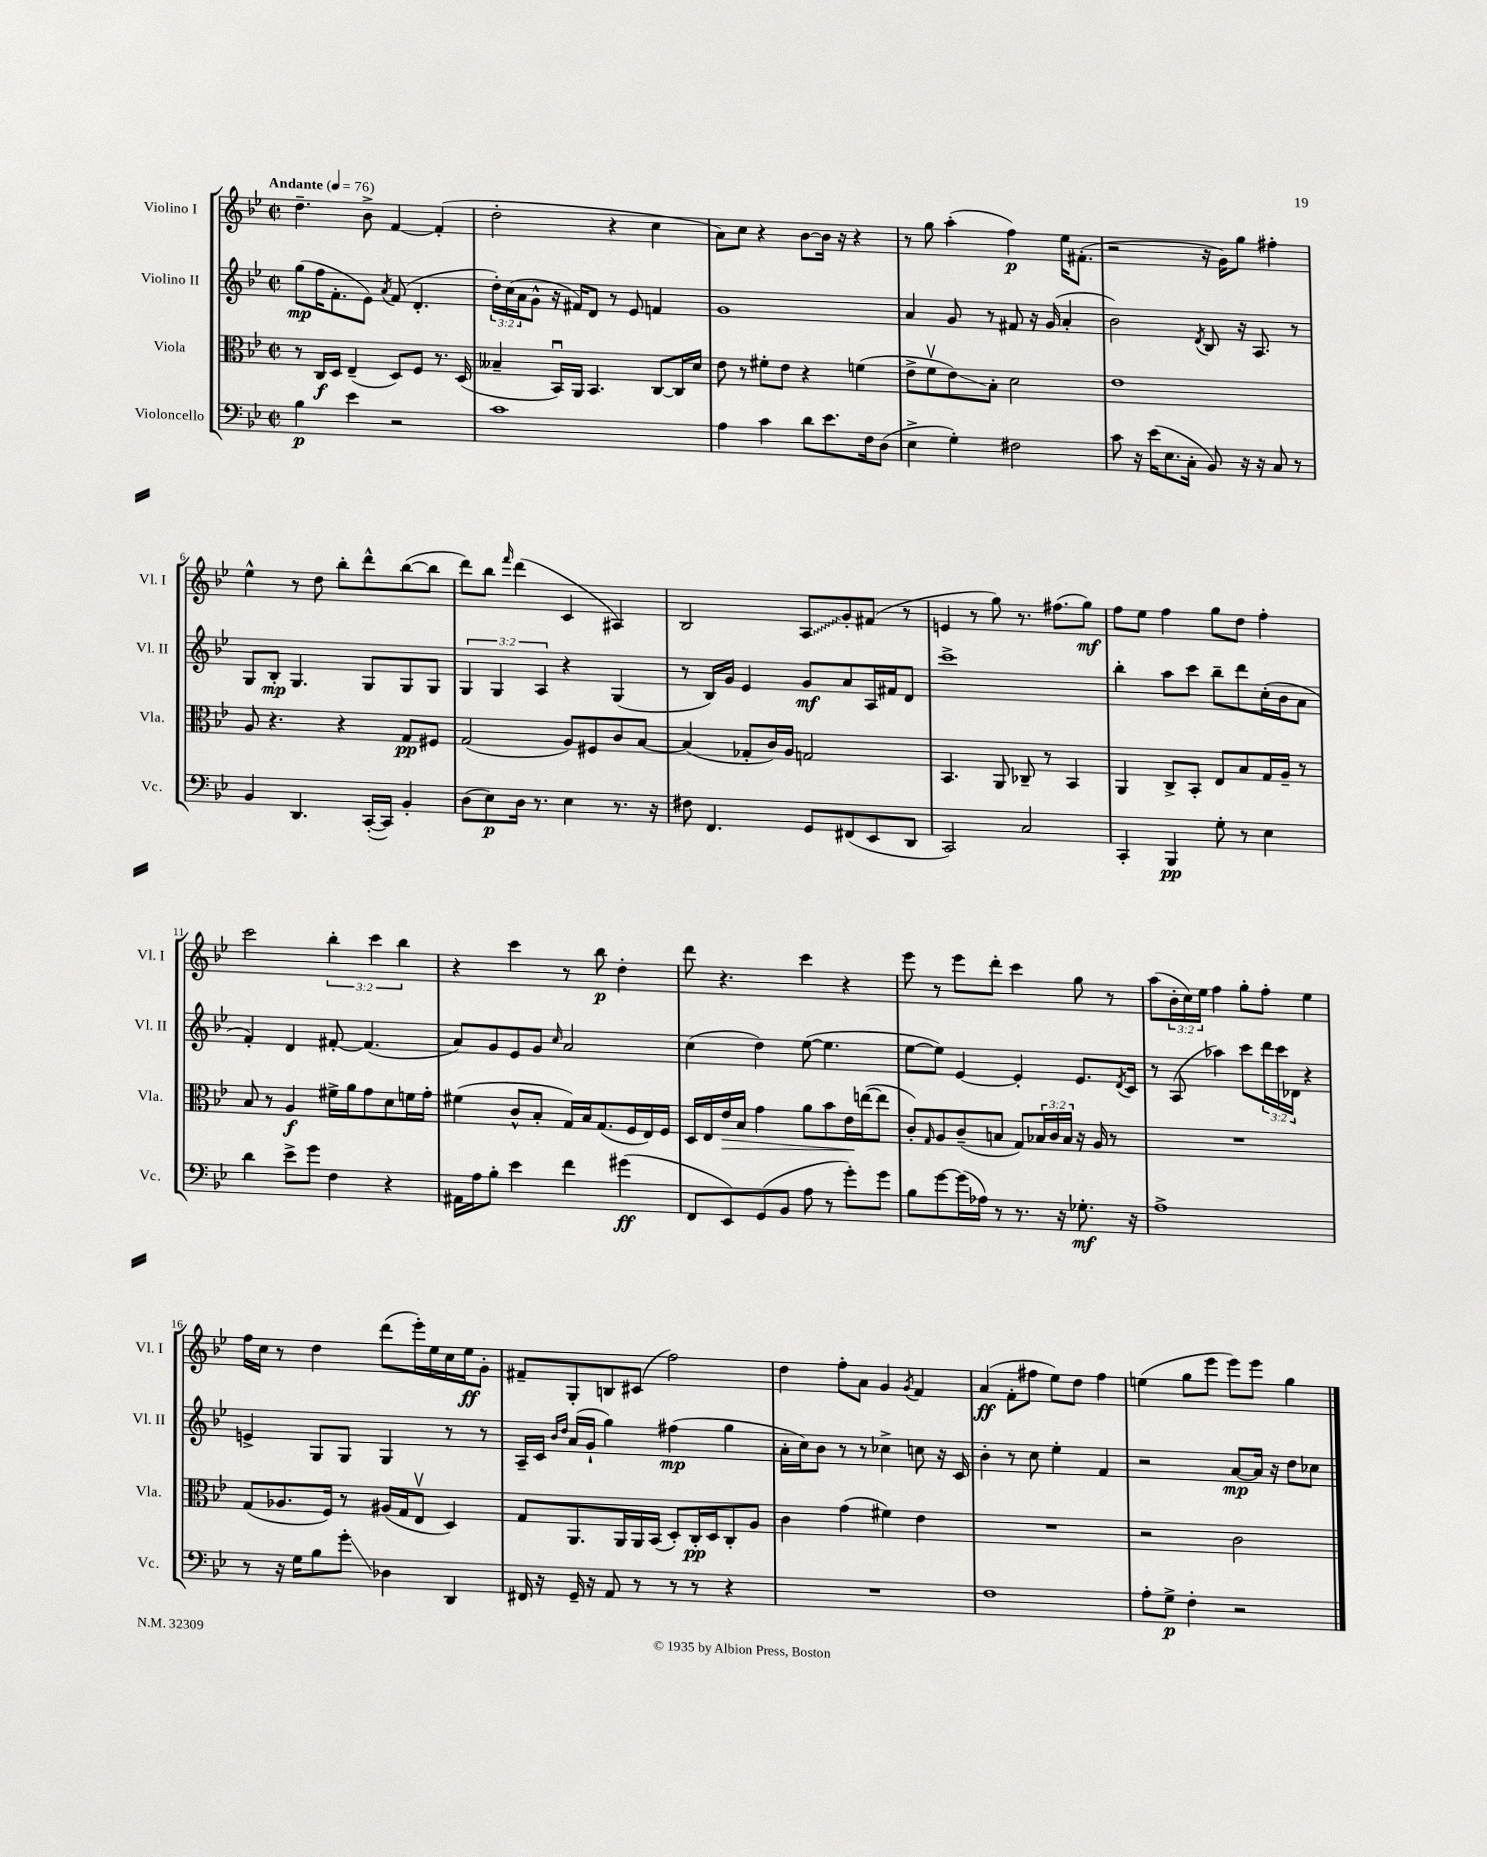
<<
\new StaffGroup <<
\new Staff = "s0" \with { instrumentName = "Violino I" shortInstrumentName = "Vl. I" } {
    \clef treble \key bes \major \defaultTimeSignature \time 2/2 \override Staff.TupletNumber.text = #tuplet-number::calc-fraction-text \tempo "Andante" 4 = 76
    d''4.-- bes'8-> f'4~ f'4-.( |
    d''2-. r4 c''4 |
    a'8) c''8 r4 bes'8~ bes'16 r16 r4 |
    r8 g''8 a''4-.( f''4\p) ees''16 fis'8.-.( |
    r2 r16 g'16) g''8 fis''4-. |
    ees''4-^ r8 d''8 bes''8-. d'''8-^ bes''8~( bes''8 |
    d'''8) bes''8 \grace { f'''16 } d'''4( c'4 ais4) |
    bes2 \once \override Glissando.style = #'zigzag a8\glissando g'8-. fis'8( r8 |
    e'4 r8 g''8) r8. fis''8.( g''8\mf) |
    f''8 ees''8 f''4 g''8 d''8 f''4-. |
    c'''2 \tuplet 3/2 { bes''4-. c'''4 bes''4 } |
    r4 c'''4 r8 bes''8\p d''4-. |
    d'''8 r4. c'''4 r4 |
    ees'''8 r8 ees'''8 d'''8-. c'''4 g''8 r8 |
    a''8( \tuplet 3/2 { bes'16-. c''16) ees''16 } f''4 g''8-. f''8-. ees''4 |
    f''16 c''16 r8 d''4 d'''8( ees'''16-.) ees''16 c''16 ees''16\ff g'8-. |
    fis'8-- g8-. b8 cis'8( f''2) |
    d''4 f''8-. a'8 g'4 \acciaccatura { g'8 } f'4 |
    a'4\ff( f'8-. fis''8 ees''8) d''8 fis''4 |
    e''4( g''8 ees'''8 ees'''8) ees'''8 g''4 \bar "|." |
}
\new Staff = "s1" \with { instrumentName = "Violino II" shortInstrumentName = "Vl. II" } {
    \clef treble \key bes \major \defaultTimeSignature \time 2/2 \override Staff.TupletNumber.text = #tuplet-number::calc-fraction-text
    g''8\mp( f''16 f'8.-. ees'8) \acciaccatura { a'8 } f'8( d'4.-. |
    \tuplet 3/2 { d''16-.) c''16( a'16 } g'8-^ r16 fis'16) d'8 r8 ees'8 f'4 |
    g'1 |
    a'4 g'8 r8 fis'8 r16 g'16( a'4-. |
    bes'2) \acciaccatura { d'8 } bes8 r16 a8. r8 |
    g8 bes8-.\mp g4. g8 g8 g8 |
    \tuplet 3/2 { g4 g4 a4 } r4 g4( |
    r8 bes16) g'16 ees'4 g'8\mf a'8 a16 fis'16 d'8 |
    c'''1-> |
    bes''4-. a''8 c'''8 bes''8-- d'''8 c''16-.( bes'16 a'8 |
    f'4-.) d'4 fis'8~-. fis'4.( |
    a'8) g'8 ees'8 g'8 \grace { c''16 } a'2 |
    c''4( d''4) ees''8~( ees''4. |
    ees''8~ ees''8) ees'4~ ees'4-. ees'8. \acciaccatura { d'8 } c'16 |
    r8 a8( aes''4) c'''8 \tuplet 3/2 { d'''16 c'''16 des'16 } r4 |
    e'4-> g8 g8 g4 r8 r8 |
    a16-- c'16 \grace { bes'16 d''16 } a'16( g'16-! g''4) fis''4\mp( g''4 |
    a'16-. c''16) bes'8 r8 r8 ces''4-> c''8 r16 c'16 |
    bes'4-. r8 c''8 ees''4-. f'4 |
    r2 a'8~\mp a'16 r16 d''8 ces''8 \bar "|." |
}
\new Staff = "s2" \with { instrumentName = "Viola" shortInstrumentName = "Vla." } {
    \clef alto \key bes \major \defaultTimeSignature \time 2/2 \override Staff.TupletNumber.text = #tuplet-number::calc-fraction-text
    r8 c16\f d16 ees4--( d8) f8 r8. d16( |
    beses4-- bes,16\downbow) a,16 bes,4. c8~ c16 d'16 |
    ees'8 r8 fis'8-. ees'8 r4 f'4( |
    ees'8-> f'8\upbow ees'8\glissando) bes8-. d'2 |
    ees'1 |
    a8 r4. r4 g8\pp fis8 |
    g2( a8) fis8 c'8 bes8~ |
    bes4( ges8-. c'16) a16 g2 |
    bes,4. a,8 ces8-- r8 bes,4 |
    a,4 c8-> bes,8-. ees8 bes8 g16 a16-- r8 |
    bes8 r8 a4\f fis'16-> a'16 g'8 d'8 f'16 g'16-. |
    fis'4( c'8-^ bes8-. g16) bes16 g8.( f16 ees16) f16 |
    d16 ees16 ees'16\> bes16 g'4 a'8 bes'8 ees'16\! e''16~( e''8 |
    c'8-.) \grace { g16 } a8 c'8--( b8 g8) \tuplet 3/2 { bes16 c'16 bes16 } r16 a16 r8 |
    R1 |
    g8( aes8. f16) r8 ais16( g16 ees8\upbow d4) |
    g8 a,8. a,16 a,16 bes,16( d8-.) c16-.\pp d16 c8-. a8 |
    c'4 g'4( fis'4) ees'4 |
    R1 |
    r2 c'2 \bar "|." |
}
\new Staff = "s3" \with { instrumentName = "Violoncello" shortInstrumentName = "Vc." } {
    \clef bass \key bes \major \defaultTimeSignature \time 2/2
    bes4\p ees'4 r2 |
    c'1 |
    a4 c'4 d'8 ees'8. f16 d8( |
    ees4-> g4-.) fis2 |
    c'8 r16 ees'16( ees8. c16-. bes,8) r16 r16 c8 r8 |
    bes,4 d,4. c,16~-.( c,16) bes,4-. |
    d8( ees8\p) d16 r8. ees4 r8. r16 |
    fis8 f,4. g,8 fis,8( ees,8 d,8 |
    c,2) c2 |
    c,4-. bes,,4\pp g8-. r8 ees4 |
    d'4 ees'8-> g'8 f4 r4 |
    ais,16 a16 bes8-. ees'4 f'4 gis'4\ff( |
    f,8 ees,8) g,8( bes,8 a8 r8 g'8-.) g'8 |
    bes8 g'8~ g'16( aes16) r8 r8. r16 ges8.-.\mf r16 |
    a1-> |
    r8 r16 g16 bes8 g'8-.\glissando des4 d,4 |
    fis,16 r16 g,16-- r16 a,8 r8 r8 r8 r4 |
    R1 |
    f1 |
    a8-. g8->\p f4-. r2 \bar "|." |
}
>>
>>
